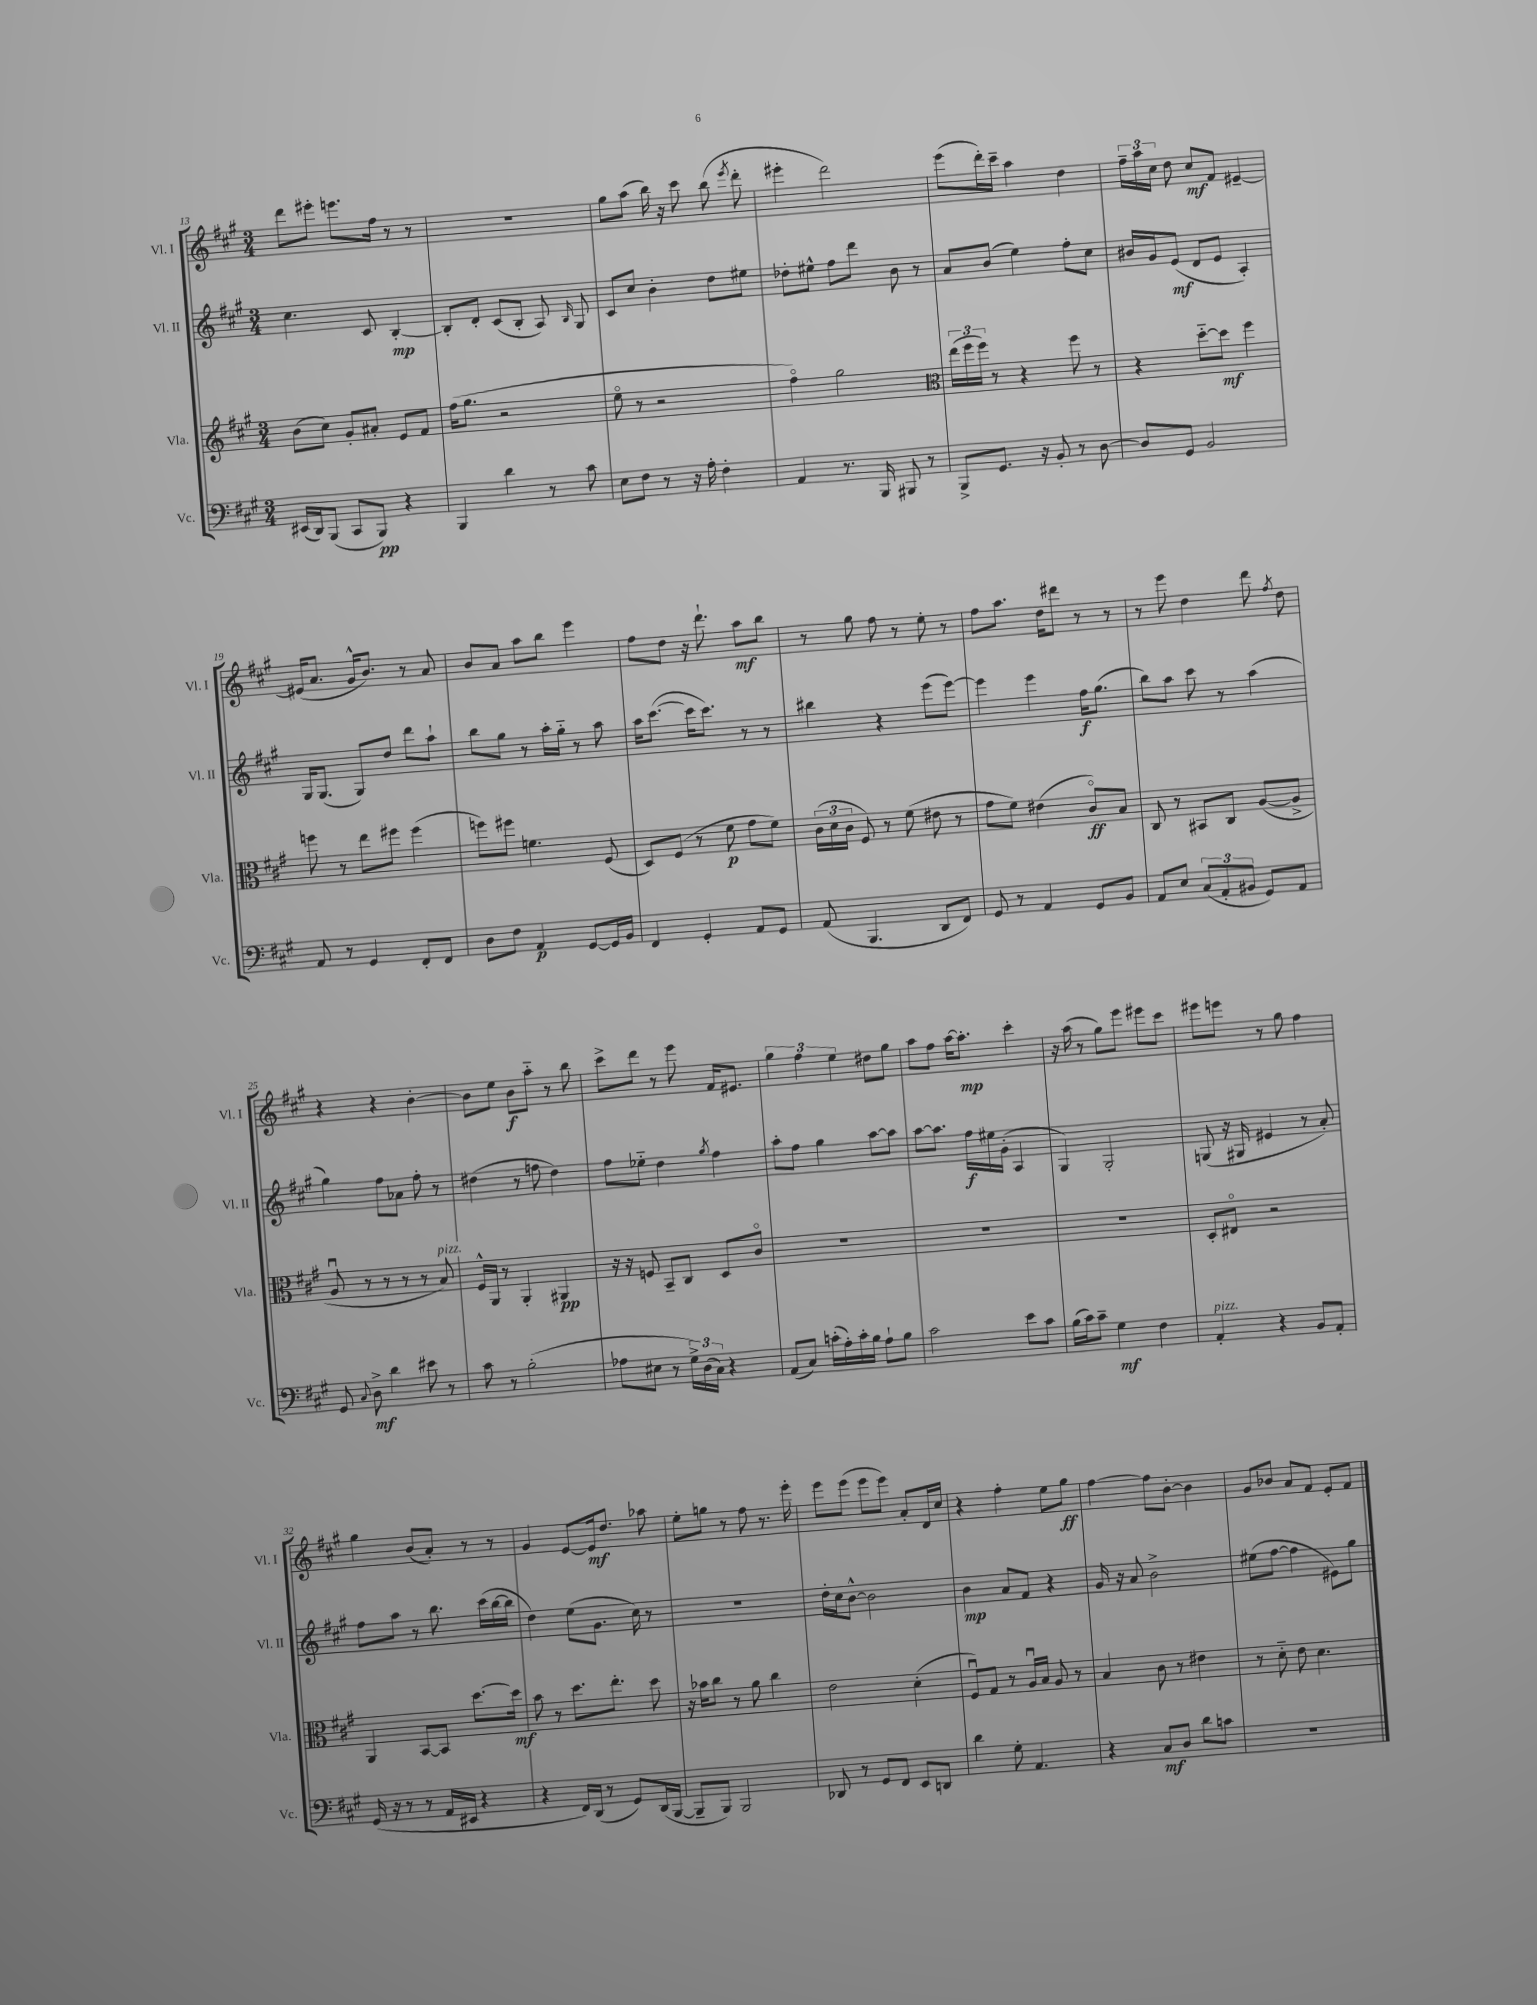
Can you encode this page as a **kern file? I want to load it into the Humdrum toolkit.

**kern	**dynam	**kern	**dynam	**kern	**dynam	**kern	**dynam
*part4	*part4	*part3	*part3	*part2	*part2	*part1	*part1
*staff4	*staff4	*staff3	*staff3	*staff2	*staff2	*staff1	*staff1
*I"Vc.	*	*I"Vla.	*	*I"Vl. II	*	*I"Vl. I	*
*I'Vc.	*	*I'Vla.	*	*I'Vl. II	*	*I'Vl. I	*
*clefF4	*	*clefG2	*	*clefG2	*	*clefG2	*
*k[f#c#g#]	*	*k[f#c#g#]	*	*k[f#c#g#]	*	*k[f#c#g#]	*
*M3/4	*	*M3/4	*	*M3/4	*	*M3/4	*
=13	=13	=13	=13	=13	=13	=13	=13
(16EE#X/LL	.	(8b\L	.	4.cc#\	.	8ddd\L	.
16DD/J)	.	.	.	.	.	.	.
(8BBB/J	.	8cc#\J)	.	.	.	8eee#X'\J	.
8CC#/L	.	8g#'/L	.	.	.	8.eeen\L	.
8BBB/J)	pp	8a#X'/J	.	8c#/	.	.	.
.	.	.	.	.	.	16ff#\Jk	.
4r	.	8e/L	.	[4B'/	mp	8r	.
.	.	8f#/J	.	.	.	8r	.
=14	=14	=14	=14	=14	=14	=14	=14
4BBB/	.	(16ff#\KL	.	8B'/L]	.	2.r	.
.	.	8.gg#\J	.	.	.	.	.
.	.	.	.	8d'/J	.	.	.
4d\	.	2r	.	(8c#/L	.	.	.
.	.	.	.	8B'/J	.	.	.
8r	.	.	.	8A/)	.	.	.
.	.	.	.	16qqB/	.	.	.
8c#\	.	.	.	8G#/	.	.	.
=15	=15	=15	=15	=15	=15	=15	=15
8E\L	.	8ee\	.	8c#/L	.	8gg#\L	.
8F#\J	.	8r	.	8cc#/J	.	(8aa\J	.
8r	.	2r	.	4b'\	.	16bb\)	.
.	.	.	.	.	.	16r	.
16r	.	.	.	.	.	8ccc#\	.
16A'\	.	.	.	.	.	.	.
4F#'\	.	.	.	8dd\L	.	(8bb\	.
.	.	.	.	.	.	8qeee/	.
.	.	.	.	8ee#X\J	.	8ddd'\	.
=16	=16	=16	=16	=16	=16	=16	=16
4AA/	.	4ff#\)	.	8dd-X'\L	.	4eee#X'\	.
.	.	.	.	8ee#X^^\J	.	.	.
8.r	.	2gg#\	.	8ff#\L	.	2ddd\)	.
.	.	.	.	8ddd\J	.	.	.
16BBB/	.	.	.	.	.	.	.
8BBB#X/	.	.	.	8b\	.	.	.
8r	.	.	.	8r	.	.	.
=17	=17	=17	=17	=17	=17	=17	=17
*	*	*clefC3	*	*	*	*	*
8BBB^/L	.	(24ee\LL	.	8a/L	.	(8eee\L	.
.	.	24ff#\	.	.	.	.	.
.	.	24ff#\JJ)	.	.	.	.	.
8.GG#/J	.	8r	.	(8b/J	.	16ddd'\L)	.
.	.	.	.	.	.	16ccc#~\JJ	.
.	.	4r	.	4ee\)	.	4aa\	.
16r	.	.	.	.	.	.	.
8BB'/	.	.	.	.	.	.	.
8r	.	8ff#\	.	8ff#'\L	.	4dd\	.
[8D\	.	8r	.	8cc#\J	.	.	.
=18	=18	=18	=18	=18	=18	=18	=18
8D/L]	.	4r	.	16b#X/LL	.	24ff#~\LL	.
.	.	.	.	.	.	24aa\	.
.	.	.	.	16g#/J	.	.	.
.	.	.	.	.	.	24cc#\JJ	.
8GG#/J	.	.	.	(8e/J	mf	8dd\	.
2BB/	.	[8dd\L	.	8d/L	.	8cc#/L	mf
.	.	8dd\J]	mf	8e/J	.	8f#/J	.
.	.	4ff#\	.	4A'/)	.	[4e#X~/	.
!!LO:LB:g=z
=19	=19	=19	=19	=19	=19	=19	=19
8AA/	.	8ffn\	.	16G#/KL	.	(16e#X/KL]	.
.	.	.	.	(8.G#/J	.	8.a/J	.
8r	.	8r	.	.	.	.	.
4GG#/	.	8ee\L	.	8G#/L)	.	16g#^^/KL	.
.	.	.	.	.	.	8.b/J)	.
.	.	8ff#X\J	.	8dd/J	.	.	.
8FF#'/L	.	(4ff#\	.	8ddd\L	.	8r	.
8FF#/J	.	.	.	8aa`\J	.	8a/	.
=20	=20	=20	=20	=20	=20	=20	=20
8D\L	.	8ffn\L)	.	8bb\L	.	8b/L	.
8F#\J	.	8ff#X\J	.	8gg#\J	.	8a/J	.
4AA/	p	4.fn\	.	8r	.	8aa\L	.
.	.	.	.	16aa'\LL	.	8bb\J	.
.	.	.	.	16gg#\JJ	.	.	.
[8GG#/L	.	.	.	8r	.	4eee\	.
16GG#/L]	.	(8F#/	.	8aa\	.	.	.
16BB/JJ	.	.	.	.	.	.	.
=21	=21	=21	=21	=21	=21	=21	=21
4FF#/	.	8D/L)	.	16aa\KL	.	8ff#\L	.
.	.	.	.	([8.ccc#\J	.	.	.
.	.	(8F#/J	.	.	.	8dd\J	.
4GG#'/	.	8r	.	16ccc#\KL]	.	16r	.
.	.	.	.	8.ccc#\J)	.	8.ddd`\	.
.	.	8f#\	p	.	.	.	.
8AA/L	.	8g#\L	.	8r	.	8aa\L	mf
8GG#/J	.	8f#\J)	.	8r	.	8bb\J	.
=22	=22	=22	=22	=22	=22	=22	=22
(8AA/	.	(24c#\LL	.	4bb#X\	.	8r	.
.	.	24d\	.	.	.	.	.
.	.	24c#\JJ	.	.	.	.	.
4.BBB/	.	8F#/)	.	.	.	8gg#\	.
.	.	8r	.	4r	.	8ff#\	.
.	.	(8f#\	.	.	.	8r	.
8DD/L	.	8e#X\	.	(8eee\L	.	8ee'\	.
8FF#/J)	.	8r	.	[8eee\J)	.	8r	.
=23	=23	=23	=23	=23	=23	=23	=23
8GG#/	.	8g#\L	.	4eee\]	.	8ff#\L	.
8r	.	8f#\J)	.	.	.	8.aa\J	.
4AA/	.	(4e#X\	.	4eee\	.	.	.
.	.	.	.	.	.	16dd\KL	.
.	.	.	.	.	.	8ddd#X\J	.
8GG#/L	.	8c#/L)	ff	16ff#\KL	f	8r	.
.	.	.	.	(8.gg#\J	.	.	.
8BB/J	.	8B/J	.	.	.	8r	.
=24	=24	=24	=24	=24	=24	=24	=24
8AA/L	.	8C#/	.	8bb\L)	.	8r	.
8E/J	.	8r	.	8aa\J	.	8eee\	.
(12C#/L	.	8BB#X/L	.	8ccc#\	.	4dd\	.
12AA'/	.	.	.	.	.	.	.
.	.	8C#/J	.	8r	.	.	.
12BB#X/J	.	.	.	.	.	.	.
8GG#/L)	.	([8A/L	.	(4aa\	.	8ddd\	.
.	.	.	.	.	.	8qff#/	.
8AA/J	.	8A^/J]	.	.	.	8dd\	.
!!LO:LB:g=z
=25	=25	=25	=25	=25	=25	=25	=25
8GG#/	.	8Au/	.	4gg#\)	.	4r	.
8qqC#/	.	.	.	.	.	.	.
8D^\	mf	8r	.	.	.	.	.
4d\	.	8r	.	8ff#\L	.	4r	.
.	.	8r	.	8a-X\J	.	.	.
8e#X\	.	8r	.	8ff#'\	.	[4b'\	.
!	!	!LO:TX:a:i:t=pizz.	!	!	!	!	!
8r	.	8B/)	.	8r	.	.	.
=26	=26	=26	=26	=26	=26	=26	=26
8c#\	.	16F#^^/LL	.	(4dd#X\	.	8b\L]	.
.	.	16AA/JJ	.	.	.	.	.
8r	.	8r	.	.	.	8ee\J	.
(2B'\	.	4AA'/	.	8r	.	8b\L	f
.	.	.	.	8ffn\	.	8aa\J	.
.	.	4AA#X/	pp	4dd#\)	.	8r	.
.	.	.	.	.	.	8bb\	.
=27	=27	=27	=27	=27	=27	=27	=27
8A-X\L	.	16r	.	8ff#\L	.	8ccc#^\L	.
.	.	16r	.	.	.	.	.
8E#X\J	.	8Fn/	.	8ee-X\J	.	8ddd\J	.
8r	.	8BB~/L	.	4dd\	.	8r	.
24G#^\LL)	.	8C#/J	.	.	.	8eee\	.
(24D\	.	.	.	.	.	.	.
24C#\JJ)	.	.	.	.	.	.	.
.	.	.	.	8qgg#/	.	.	.
4r	.	8D/L	.	4ff#\	.	16f#/KL	.
.	.	.	.	.	.	8.e#X/J	.
.	.	8c#/J	.	.	.	.	.
=28	=28	=28	=28	=28	=28	=28	=28
(8AA/L	.	2.r	.	8aa'\L	.	6gg#\	.
8C#/J)	.	.	.	8ff#\J	.	.	.
.	.	.	.	.	.	6ff#\	.
(16cn'\LL	.	.	.	4gg#\	.	.	.
16A'\)	.	.	.	.	.	.	.
.	.	.	.	.	.	6ee\	.
16c'\	.	.	.	.	.	.	.
16B\JJ	.	.	.	.	.	.	.
8A`\L	.	.	.	[8aa\L	.	8dd#X\L	.
8B\J	.	.	.	8aa\J]	.	8gg#\J	.
=29	=29	=29	=29	=29	=29	=29	=29
2c#\	.	2.r	.	[8aa\L	.	8aa\L	.
.	.	.	.	8.aa\J]	.	8ff#\J	.
.	.	.	.	.	.	[16aa\KL	.
.	.	.	.	16ff#\LL	f	8.aa'\J]	mp
.	.	.	.	16ee#X\	.	.	.
.	.	.	.	(16g#'\JJ	.	.	.
8e\L	.	.	.	4A/	.	4ccc#'\	.
8c#\J	.	.	.	.	.	.	.
=30	=30	=30	=30	=30	=30	=30	=30
(16B\LL	.	2.r	.	4G#/)	.	16r	.
16c#\J)	.	.	.	.	.	(16aa\	.
8c#~\J	.	.	.	.	.	8r	.
4G#\	mf	.	.	2G#'/	.	8gg#\L)	.
.	.	.	.	.	.	8eee\J	.
4F#\	.	.	.	.	.	8eee#X\L	.
.	.	.	.	.	.	8ccc#\J	.
=31	=31	=31	=31	=31	=31	=31	=31
!LO:TX:a:i:t=pizz.	!	!	!	!	!	!	!
4AA'/	.	8D'/L	.	(8Gn/	.	8eee#X\L	.
.	.	8E#X/J	.	16r	.	8eeen\J	.
.	.	.	.	16G#X/	.	.	.
4r	.	2r	.	4e#X/	.	8r	.
.	.	.	.	.	.	8gg#\	.
8BB/L	.	.	.	8r	.	4ff#\	.
8AA'/J	.	.	.	8a'/)	.	.	.
!!LO:LB:g=z
=32	=32	=32	=32	=32	=32	=32	=32
(16GG#/	.	4AA/	.	8ff#\L	.	4gg#\	.
16r	.	.	.	.	.	.	.
8r	.	.	.	8aa\J	.	.	.
8r	.	[8BB/L	.	8r	.	(8b/L	.
16AA/LL	.	8BB/J]	.	8.bb\	.	8a'/J)	.
16EE#X/JJ	.	.	.	.	.	.	.
4r	.	[8.dd\L	.	.	.	8r	.
.	.	.	.	(16ccc#\LL	.	.	.
.	.	.	.	[16bb\	.	8r	.
.	.	16dd\Jk]	mf	16bb\JJ]	.	.	.
=33	=33	=33	=33	=33	=33	=33	=33
4r	.	8b\	.	4dd\)	.	4g#/	.
.	.	8r	.	.	.	.	.
16FF#/LL)	.	8.dd\L	.	(8ee\L	.	[8e/L	.
(16DD/JJ	.	.	.	.	.	.	.
8r	.	.	.	8.g#\J	.	16e/k]	mf
.	.	8.ee'\J	.	.	.	8.dd/J	.
8GG#/L)	.	.	.	.	.	.	.
.	.	.	.	16cc#\)	.	.	.
(16DD/L	.	8dd\	.	8r	.	8aa-X\	.
[16BBB/JJ	.	.	.	.	.	.	.
=34	=34	=34	=34	=34	=34	=34	=34
8BBB~/L]	.	16r	.	2.r	.	8ee'\L	.
.	.	16b-X\KL	.	.	.	.	.
8BBB/J)	.	8cc#\J	.	.	.	8ggn\J	.
2BBB/	.	8r	.	.	.	8r	.
.	.	8a\	.	.	.	8ff#\	.
.	.	4cc#\	.	.	.	8.r	.
.	.	.	.	.	.	16eee'\	.
=35	=35	=35	=35	=35	=35	=35	=35
8DD-X/	.	2e\	.	16dd'\LL	.	8eee\L	.
.	.	.	.	16cc#\J	.	.	.
8r	.	.	.	[8b^^\J	.	(8eee\J	.
8GG#/L	.	.	.	2b\]	.	8eee\L	.
8FF#/J	.	.	.	.	.	8eee\J)	.
8EE/L	.	(4d'\	.	.	.	8a'/L	.
8DDn/J	.	.	.	.	.	16d/L	.
.	.	.	.	.	.	16cc#/JJ	.
=36	=36	=36	=36	=36	=36	=36	=36
4d\	.	8F#u/L)	.	4b\	mp	4r	.
.	.	8G#/J	.	.	.	.	.
8G#'\	.	8r	.	8a/L	.	4ff#'\	.
4.AA/	.	16Au/LL	.	8f#/J	.	.	.
.	.	16B/JJ	.	.	.	.	.
.	.	8A/	.	4r	.	8ee\L	.
.	.	8r	.	.	.	8gg#\J	ff
=37	=37	=37	=37	=37	=37	=37	=37
4r	.	4B/	.	16g#/	.	[4ff#\	.
.	.	.	.	16r	.	.	.
.	.	.	.	8a/	.	.	.
8C#/L	mf	8c#\	.	2b^\	.	8ff#\L]	.
8D/J	.	8r	.	.	.	[8b'\J	.
8d\L	.	4e#X\	.	.	.	4b\]	.
8cn\J	.	.	.	.	.	.	.
=38	=38	=38	=38	=38	=38	=38	=38
2.r	.	8r	.	(8ee#X\L	.	8g#/L	.
.	.	8d\	.	[8ff#\J	.	8b-X/J	.
.	.	8e\	.	4ff#\]	.	8a/L	.
.	.	4.d\	.	.	.	8f#/J	.
.	.	.	.	8e#X\L)	.	8e'/L	.
.	.	.	.	8gg#\J	.	8f#/J	.
==	==	==	==	==	==	==	==
*-	*-	*-	*-	*-	*-	*-	*-
